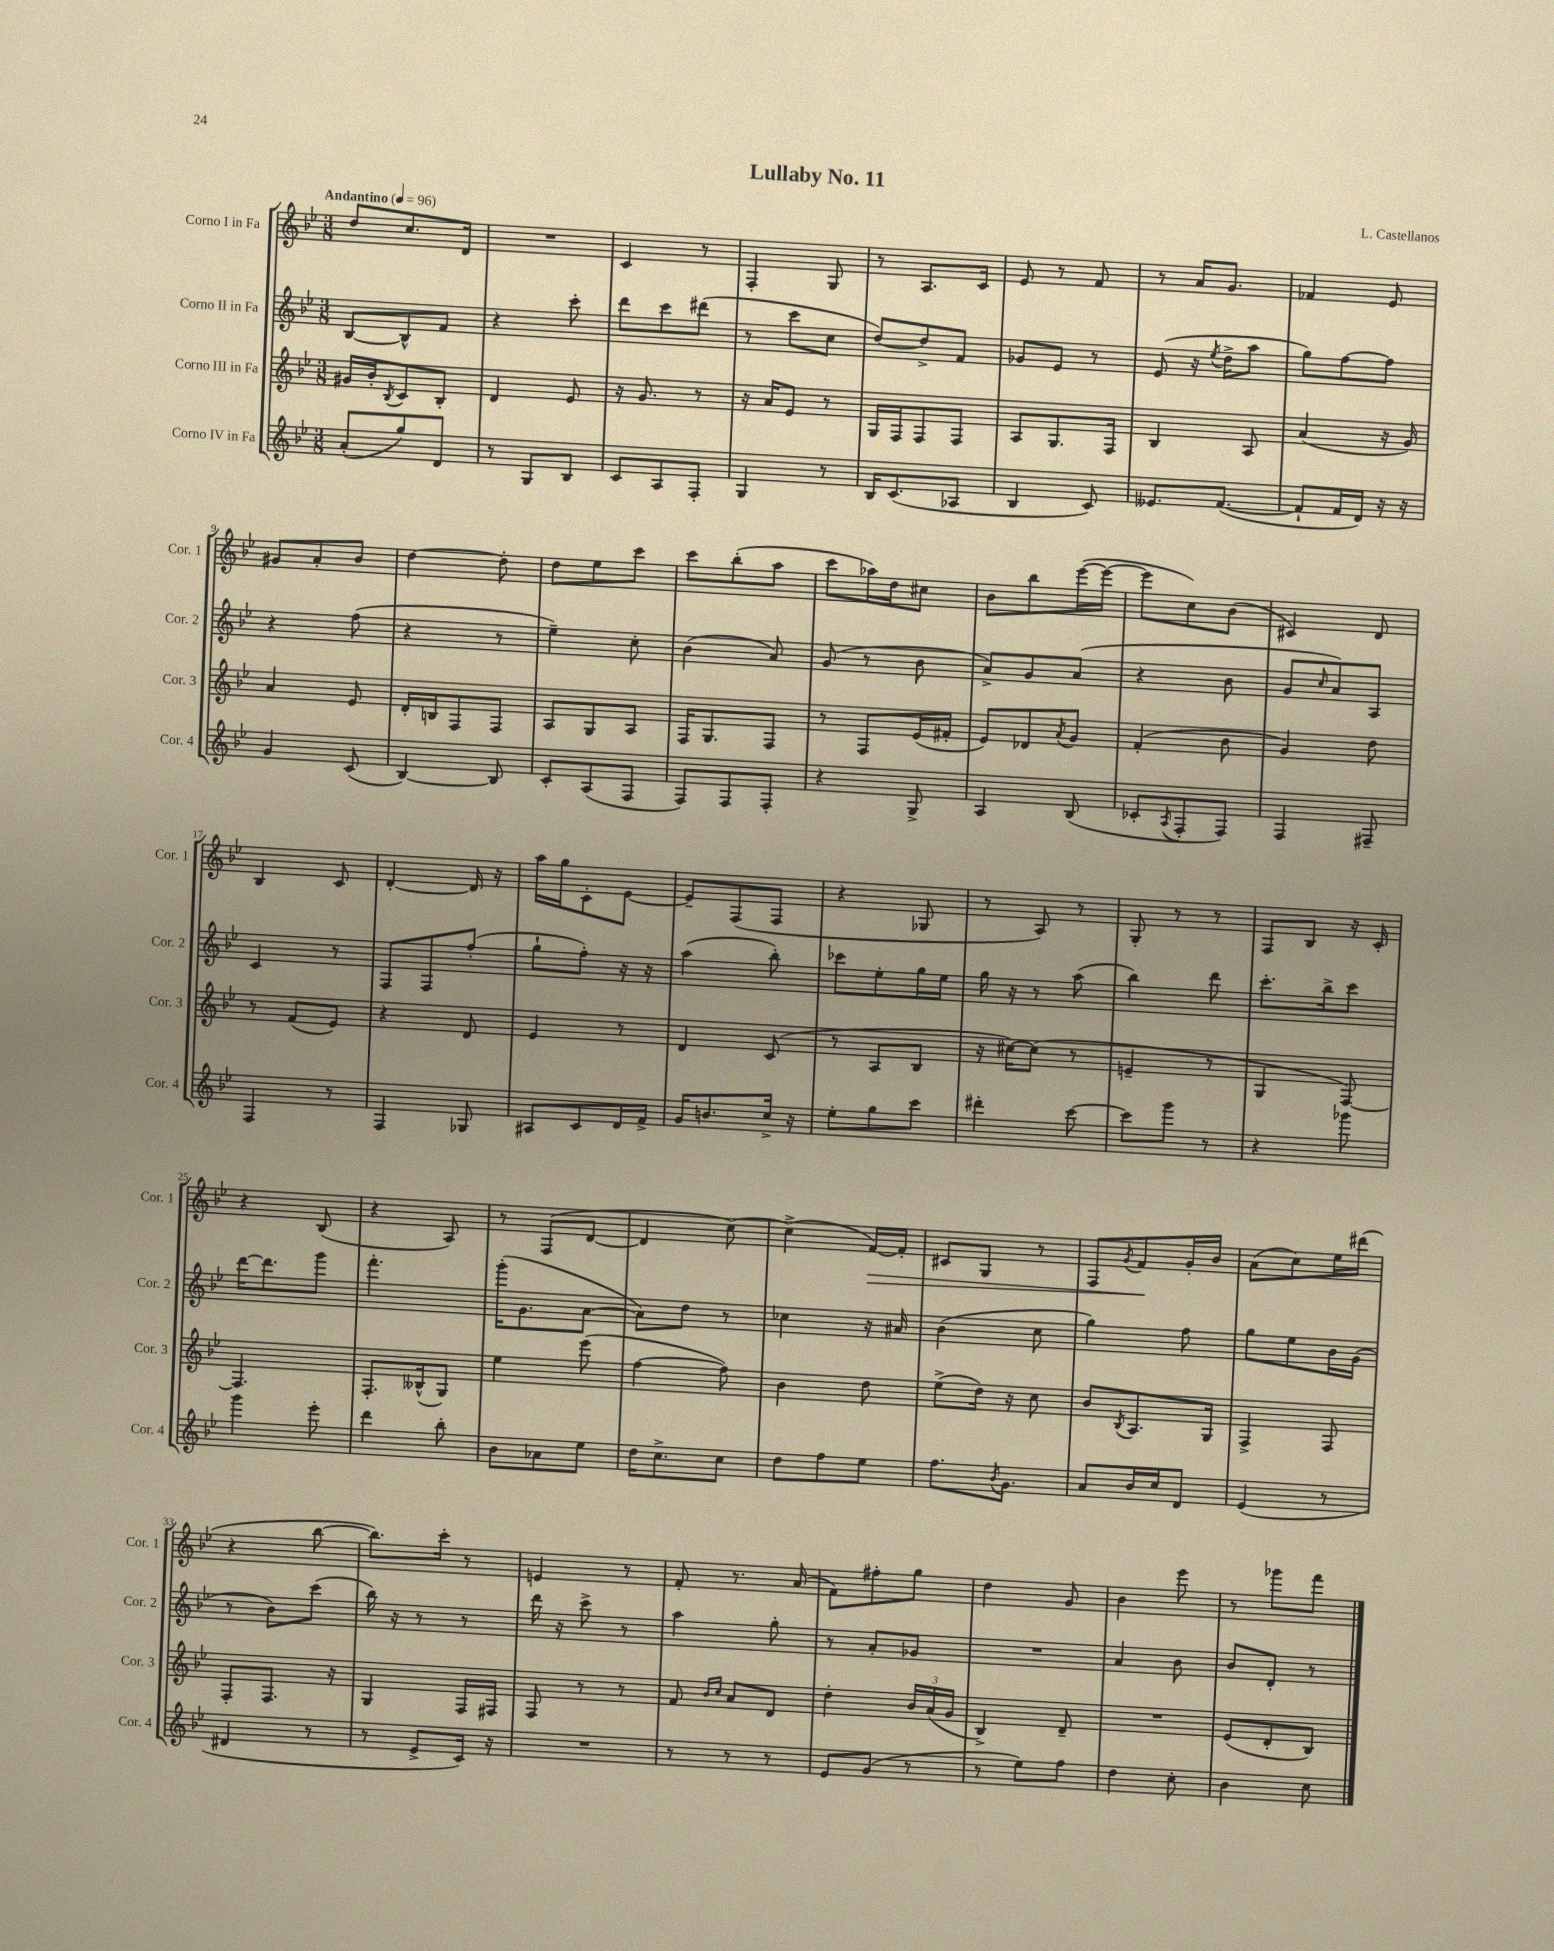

**kern	**kern	**kern	**kern	**dynam
*part4	*part3	*part2	*part1	*part1
*staff4	*staff3	*staff2	*staff1	*staff1
*I"Corno IV in Fa	*I"Corno III in Fa	*I"Corno II in Fa	*I"Corno I in Fa	*
*I'Cor. 4	*I'Cor. 3	*I'Cor. 2	*I'Cor. 1	*
*clefG2	*clefG2	*clefG2	*clefG2	*
*k[b-e-]	*k[b-e-]	*k[b-e-]	*k[b-e-]	*
*M3/8	*M3/8	*M3/8	*M3/8	*
*MM96	*MM96	*MM96	*MM96	*
=1	=1	=1	=1	=1
!	!	!	!LO:TX:a:B:t=Andantino	!
(8a'/L	16g#X/LL	[8B-/L	8dd/L	.
.	16b-'/J	.	.	.
.	8qB-/	.	.	.
8gg/)	8c/	8B-^^/]	8.cc/	.
8d/J	8B-'/J	8f/J	.	.
.	.	.	16d/Jk	.
=2	=2	=2	=2	=2
8r	4d/	4r	4.r	.
8G/L	.	.	.	.
8B-/J	8e-/	8ccc'\	.	.
=3	=3	=3	=3	=3
8c/L	16r	8ddd\L	4c/	.
.	8.g/	.	.	.
8A/	.	8ccc\	.	.
8F'/J	8r	(8ddd#X\J	8r	.
=4	=4	=4	=4	=4
4G/	16r	8r	4F'/	.
.	16a/KL	.	.	.
.	8e-/J	8ccc\L	.	.
8r	8r	8cc\J	8G/	.
=5	=5	=5	=5	=5
16B-/KL	16G/LL	[8dd/L)	8r	.
(8.c/	16F/J	.	.	.
.	8F/	8dd^/]	8.A/L	.
8A-X/J	8F/J	8f/J	.	.
.	.	.	16c/Jk	.
=6	=6	=6	=6	=6
4B-/	8A/L	8g-X/L	8e-/	.
.	8.G/	8e-/J	8r	.
8c/)	.	8r	8f/	.
.	16F/Jk	.	.	.
=7	=7	=7	=7	=7
8.e--X/L	4B-/	(8e-/	8r	.
.	.	16r	16a/KL	.
.	.	8qee-/	.	.
([8.f/J	.	16dd^\KL	8.g/J	.
.	8A/	8aa\J	.	.
=8	=8	=8	=8	=8
8f`/L]	(4a/	8gg\L)	4f-X/	.
16f/L	.	[8ff\	.	.
16d/JJ)	.	.	.	.
16r	16r	8ff\J]	8e-/	.
16r	16g/)	.	.	.
!!LO:LB:g=z
=9	=9	=9	=9	=9
4g/	4a/	4r	8g#X/L	.
.	.	.	8a'/	.
(8c/	8e-/	(8ff\	8b-/J	.
=10	=10	=10	=10	=10
[4B-/)	16d'/LL	4r	[4dd\	.
.	16Bn/J	.	.	.
.	8F/	.	.	.
8B-/]	8F/J	8r	8dd'\]	.
=11	=11	=11	=11	=11
8c'/L	8A/L	4ee-~\)	8dd\L	.
(8A/	8G/	.	8ee-\	.
8F/J	8A/J	8cc'\	8ccc\J	.
=12	=12	=12	=12	=12
8F/L)	16F/KL	(4b-\	8ccc\L	.
.	8.G/	.	.	.
8F/	.	.	(8bb-'\	.
8F'/J	8F/J	8a/)	8aa\J	.
=13	=13	=13	=13	=13
4r	8r	(8g/	8ccc\L	.
.	8F/L	8r	16aa-X\L)	.
.	.	.	16dd\J	.
8G^/	(16e-/L	8b-\	8cc#X\J	.
.	16f#X'/JJ	.	.	.
=14	=14	=14	=14	=14
4A/	8e-/L)	8a^/L)	8b-\L	.
.	8d-X/	8g/	8bb-\	.
.	8qa/	.	.	.
(8B-/	8g/J	(8a/J	([16eee-\L	.
.	.	.	16eee-\JJ_	.
=15	=15	=15	=15	=15
8c-X'/L	(4f'/	4r	8eee-\L]	.
8qA/	.	.	.	.
8F'/	.	.	8cc\)	.
8F/J)	8b-\	8b-\	(8b-\J	.
=16	=16	=16	=16	=16
4F/	4g/)	8g/L	4c#X/)	.
.	.	16qqcc/	.	.
.	.	8a/)	.	.
8F#X~/	8dd\	8A/J	8d/	.
!!LO:LB:g=z
=17	=17	=17	=17	=17
4F/	8r	4c/	4B-/	.
.	(8f/L	.	.	.
8r	8e-/J)	8r	8c/	.
=18	=18	=18	=18	=18
4F/	4r	8F/L	[4d'/	.
.	.	8F/	.	.
8G-X/	8d/	(8ff'/J	16d/]	.
.	.	.	16r	.
=19	=19	=19	=19	=19
8A#X/L	4e-/	8gg`\L	16aa\LL	.
.	.	.	16gg\J	.
8c/	.	8ff'\J)	8c'\	.
16d/L	8r	16r	[8e-\J	.
16f^/JJ	.	16r	.	.
=20	=20	=20	=20	=20
16g/KL	4d/	(4aa\	8e-~/L]	.
8.bn/	.	.	.	.
.	.	.	(8F/	.
16cc^/Jk	(8c/	8bb-'\)	8F/J	.
16r	.	.	.	.
=21	=21	=21	=21	=21
8ee-'\L	8r	8ccc-X\L	4r	.
8gg\	8A/L	8ee-'\	.	.
8ccc\J	8B-/J	16gg\L	8G-X/	.
.	.	16ee-\JJ	.	.
=22	=22	=22	=22	=22
4ddd#X'\	16r	16gg\	8r	.
.	[16cc#X\KL)	16r	.	.
.	(8cc#\J]	8r	8A/)	.
[8ccc\	8r	(8aa\	8r	.
=23	=23	=23	=23	=23
8ccc\L]	4en~/	4bb-\)	8G'/	.
8ggg\J	.	.	8r	.
8r	8r	8ddd\	8r	.
=24	=24	=24	=24	=24
4r	4G/	8.ccc'\L	8F/L	.
.	.	.	8B-/J	.
.	.	16bb-^\k	.	.
8ggg-X\	[8F/)	8ccc\J	16r	.
.	.	.	16c'/	.
!!LO:LB:g=z
=25	=25	=25	=25	=25
4ggg\	4.F/]	[16ddd\KL	4r	.
.	.	8.ddd\]	.	.
8eee-'\	.	8ggg\J	(8B-/	.
=26	=26	=26	=26	=26
4ddd\	8.F'/L	4.fff'\	4r	.
.	(16B--X^^/k	.	.	.
8bb-'\	8G/J)	.	8A/)	.
=27	=27	=27	=27	=27
8b-\L	4ee-\	(16ggg'\KL	8r	.
.	.	8.g\	.	.
8a-X\	.	.	(8F/L	.
8ee-\J	(8eee-\	[8a\J	[8d/J	.
=28	=28	=28	=28	=28
16dd\KL	[4ff\	8a\L])	4d/]	.
8.cc^\	.	.	.	.
.	.	8dd\J	.	.
8cc\J	8ff\])	8r	[8cc\)	.
=29	=29	=29	=29	=29
8dd\L	4b-\	4cc-X\	(4cc^\]	.
8ff\	.	.	.	.
!	!	!	!	!LO:HP:b
8ee-\J	8dd\	16r	[16f/LL)	>
.	.	16a#X/	16f'/JJ]	.
=30	=30	=30	=30	=30
8.ff\L	(8ee-^\L	(4b-\	8c#X/L	.
.	16dd\Jk)	.	8G/J	.
8qb-/	.	.	.	.
8.g\J	16r	.	.	.
.	8cc\	8cc\	8r	.
=31	=31	=31	=31	=31
8a/L	8b-/L	4gg\)	8F/L	.
.	8qB-/	.	8qg/	.
16b-/L	8.A/	.	8f/	.
16cc/J	.	.	.	.
8d/J	.	8ff\	16g'/L	]
.	16G/Jk	.	16b-/JJ	.
=32	=32	=32	=32	=32
(4e-/	4F^/	8gg\L	(8a\L	.
.	.	8ee-\	8cc\)	.
8r	8F/	16b-\L	16ee-\L	.
.	.	(16g\JJ	(16ddd#X\JJ	.
!!LO:LB:g=z
=33	=33	=33	=33	=33
4d#X/	8F'/L	8r	4r	.
.	8.F/J	8b-\L)	.	.
8r	.	(8ccc\J	[8bb-\	.
.	16r	.	.	.
=34	=34	=34	=34	=34
8r	4G/	16bb-\)	8.bb-\L])	.
.	.	16r	.	.
8e-^/L	.	8r	.	.
.	.	.	16ccc'\Jk	.
16c/Jk)	16F/LL	8r	8r	.
16r	16F#X/JJ	.	.	.
=35	=35	=35	=35	=35
4.r	8F/	16ddd\	4en/	.
.	.	16r	.	.
.	8r	8ccc^\	.	.
.	8r	8r	8r	.
=36	=36	=36	=36	=36
8r	8f/	4aa\	8f'/	.
.	16qqb-/LL	.	.	.
.	16qqcc/JJ	.	.	.
8r	8a/L	.	8.r	.
8r	8d/J	8gg'\	.	.
.	.	.	(16a/	.
=37	=37	=37	=37	=37
8e-/L	4dd'\	8r	8f\L)	.
(8g/J	.	8a'/L	8ff#X'\	.
8r	24b-/LL	8g-X/J	8gg\J	.
.	(24a/	.	.	.
.	24g/JJ	.	.	.
=38	=38	=38	=38	=38
8r	4B-^/)	4.r	4dd\	.
8ee-\L)	.	.	.	.
8ff\J	8d~/	.	8g/	.
=39	=39	=39	=39	=39
4dd\	4.r	4a/	4b-\	.
8cc'\	.	8b-\	8eee-\	.
=40	=40	=40	=40	=40
4b-\	(8e-/L	8b-/L	8r	.
.	8d'/	8d'/J	8ggg-X\L	.
8cc\	8B-/J)	8r	8fff\J	.
==	==	==	==	==
*-	*-	*-	*-	*-
